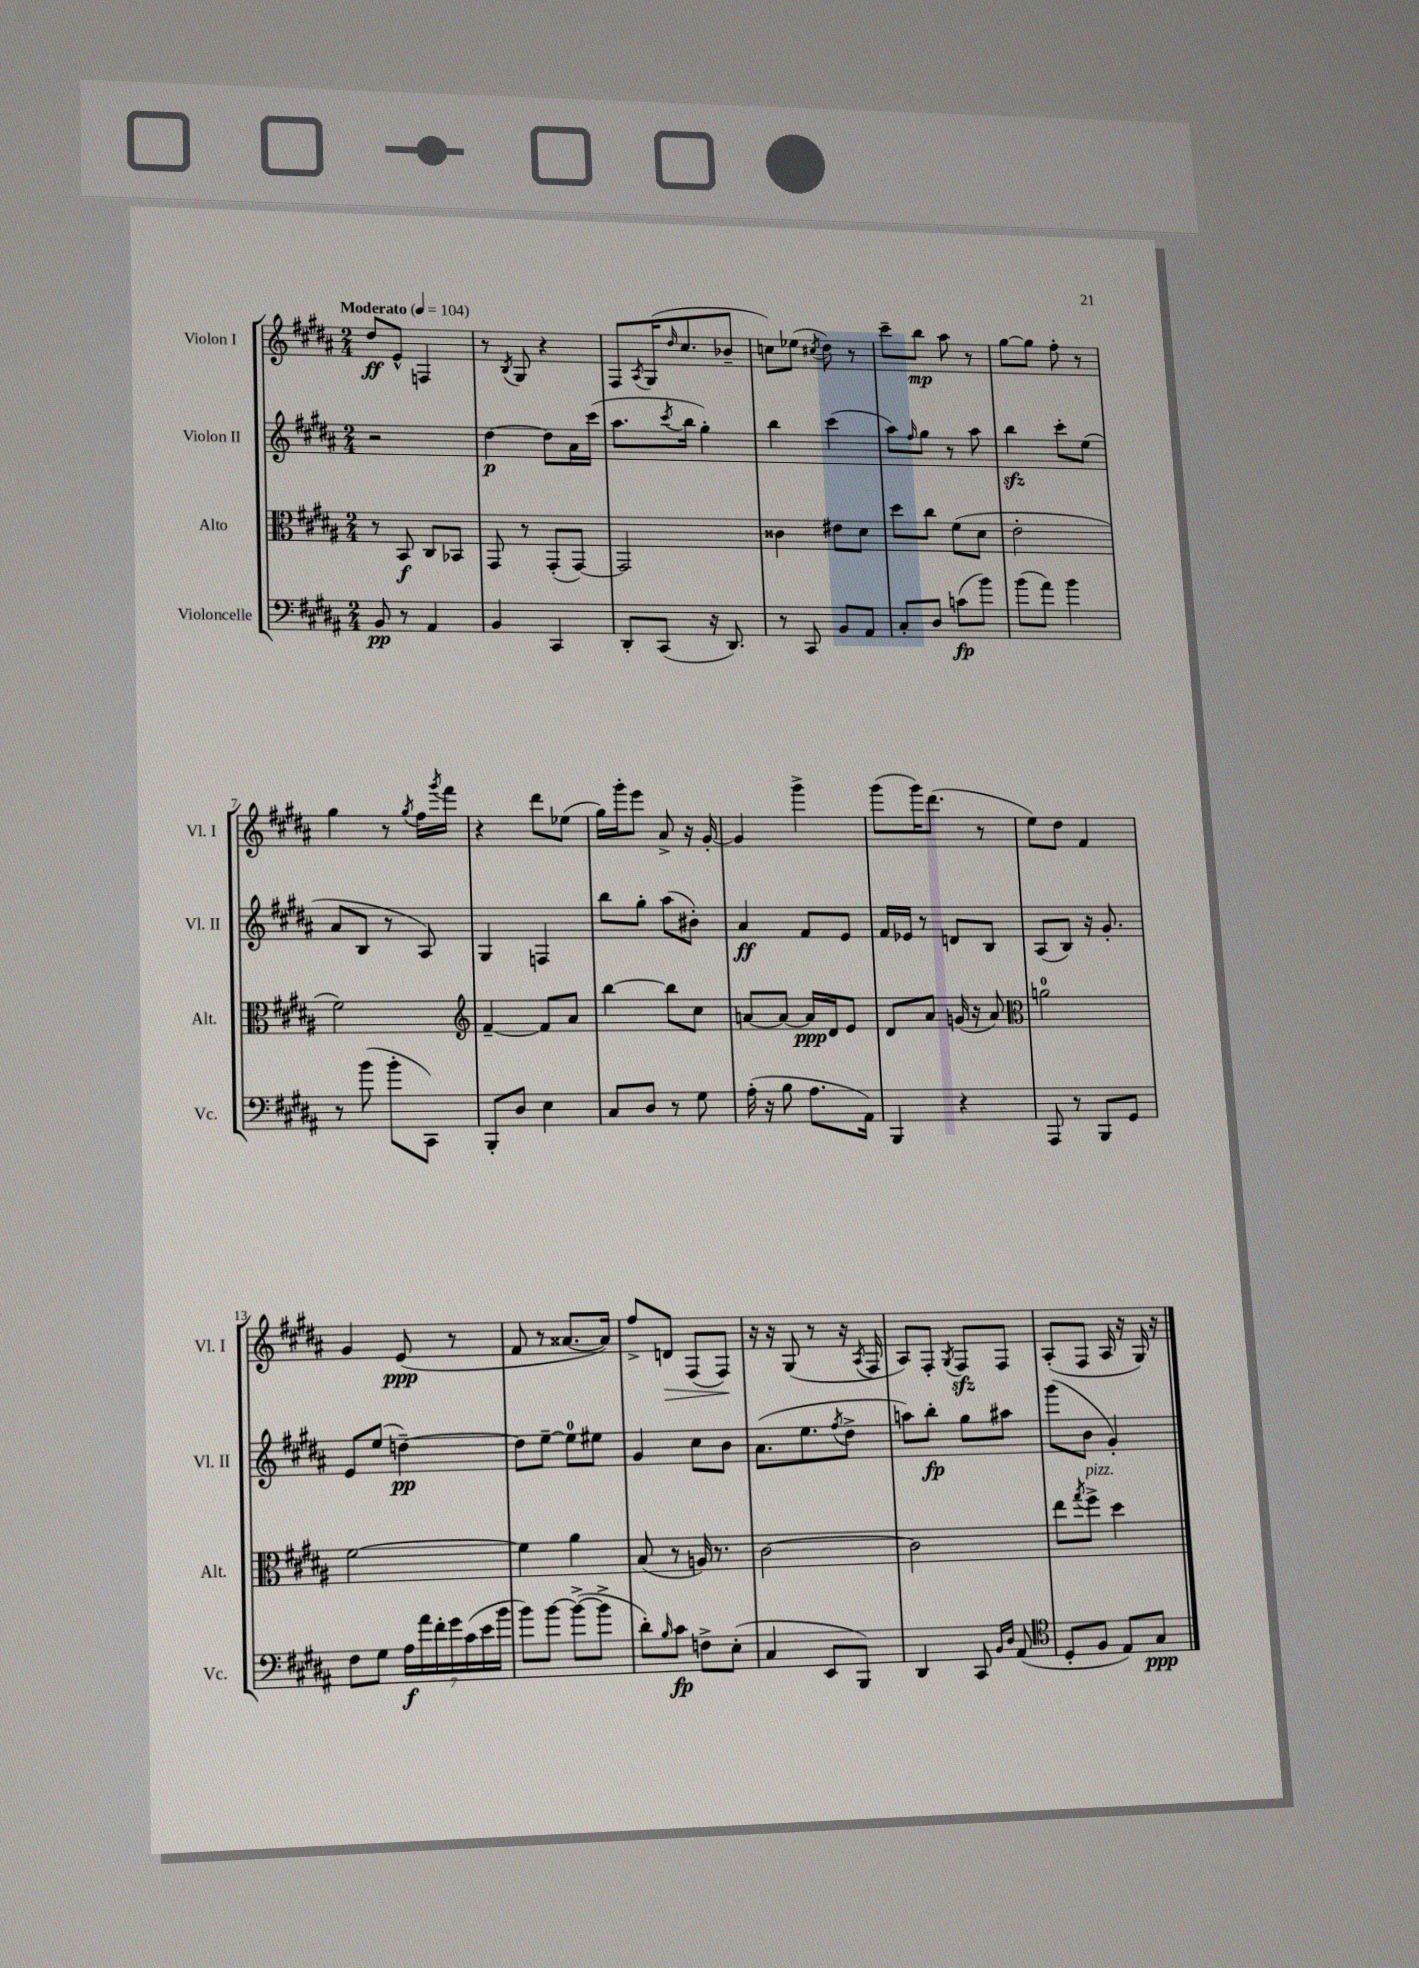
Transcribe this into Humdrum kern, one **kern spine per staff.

**kern	**dynam	**kern	**dynam	**kern	**dynam	**kern	**dynam
*part4	*part4	*part3	*part3	*part2	*part2	*part1	*part1
*staff4	*staff4	*staff3	*staff3	*staff2	*staff2	*staff1	*staff1
*I"Violoncelle	*	*I"Alto	*	*I"Violon II	*	*I"Violon I	*
*I'Vc.	*	*I'Alt.	*	*I'Vl. II	*	*I'Vl. I	*
*clefF4	*	*clefC3	*	*clefG2	*	*clefG2	*
*k[f#c#g#d#a#]	*	*k[f#c#g#d#a#]	*	*k[f#c#g#d#a#]	*	*k[f#c#g#d#a#]	*
*M2/4	*	*M2/4	*	*M2/4	*	*M2/4	*
*MM104	*	*MM104	*	*MM104	*	*MM104	*
=1	=1	=1	=1	=1	=1	=1	=1
!	!	!	!	!	!	!LO:TX:a:B:t=Moderato	!
8BB/	pp	8r	.	2r	.	8dd#/L	ff
8r	.	8BB/	f	.	.	8e^^/J	.
4AA#/	.	8C#/L	.	.	.	4Fn/	.
.	.	8BB-X/J	.	.	.	.	.
=2	=2	=2	=2	=2	=2	=2	=2
4BB/	.	8GG#/	.	[4dd#\	p	8r	.
.	.	.	.	.	.	8qB/	.
.	.	8r	.	.	.	8G#/	.
4CC#/	.	(8GG#'/L	.	8dd#\L]	.	4r	.
.	.	[8GG#/J)	.	16a#\L	.	.	.
.	.	.	.	(16ccc#\JJ	.	.	.
=3	=3	=3	=3	=3	=3	=3	=3
8DD#'/L	.	2GG#/]	.	8.aa#\L	.	8F#/L	.
.	.	.	.	.	.	8qA#/	.
(8CC#/J	.	.	.	.	.	(16G#/K	.
.	.	.	.	8qccc#/	.	16qqdd#/	.
.	.	.	.	16bb\Jk	.	8.cc#/	.
16r	.	.	.	4gg#'\)	.	.	.
8.DD#/)	.	.	.	.	.	.	.
.	.	.	.	.	.	8b-X~/J	.
=4	=4	=4	=4	=4	=4	=4	=4
8r	.	4c##X\	.	4bb\	.	8ccn\L)	.
8CC#/	.	.	.	.	.	(8ee-X\J	.
.	.	.	.	.	.	8qcc#X/	.
8BB/L	.	8e#X\L	.	(4ccc#\	.	8dd#\)	.
8AA#/J	.	8d#\J	.	.	.	8r	.
=5	=5	=5	=5	=5	=5	=5	=5
8C#'/L	.	8dd#\L	.	8aa#\L)	.	8ccc#~\L	.
.	.	.	.	16qqff#/	.	.	.
8D#/J	.	8cc#\J	.	8gg#\J	.	8bb\J	mp
(8cn\L	fp	(8f#\L	.	8r	.	8aa#\	.
8b\J)	.	8d#\J	.	8aa#\	.	8r	.
=6	=6	=6	=6	=6	=6	=6	=6
(8b\L	.	2e'\	.	4bbzz\	.	[8gg#\L	.
8a#\J)	.	.	.	.	.	8gg#\J]	.
4b\	.	.	.	8ccc#'\L	.	8ff#'\	.
.	.	.	.	(8ee\J	.	8r	.
!!LO:LB:g=z
=7	=7	=7	=7	=7	=7	=7	=7
8r	.	2f#\)	.	8a#/L	.	4gg#\	.
(8b\	.	.	.	8B/J	.	.	.
8b'\L	.	.	.	8r	.	8r	.
.	.	.	.	.	.	8qgg#/	.
8CC#\J)	.	.	.	8A#/)	.	16ff#\LL	.
.	.	.	.	.	.	8qggg#/	.
.	.	.	.	.	.	16fff#\JJ	.
=8	=8	=8	=8	=8	=8	=8	=8
*	*	*clefG2	*	*	*	*	*
8BBB'/L	.	[4f#~/	.	4G#/	.	4r	.
8D#/J	.	.	.	.	.	.	.
4E\	.	8f#/L]	.	4Fn/	.	8ddd#\L	.
.	.	8a#/J	.	.	.	(8ee-X\J	.
=9	=9	=9	=9	=9	=9	=9	=9
8C#/L	.	[4bb\	.	8bb\L	.	16gg#\LL)	.
.	.	.	.	.	.	16ggg#'\J	.
8D#/J	.	.	.	8gg#'\J	.	8eee\J	.
8r	.	8bb\L]	.	(8aa#\L	.	8a#^/	.
8G#\	.	8cc#\J	.	8b#X'\J)	.	16r	.
.	.	.	.	.	.	[16g#'/	.
=10	=10	=10	=10	=10	=10	=10	=10
(16A#'\	.	[8an/L	.	4a#/	ff	4g#/]	.
16r	.	.	.	.	.	.	.
8B\	.	8a/J_	.	.	.	.	.
8.A#\L	.	16a/LL]	ppp	8f#/L	.	4ggg#^\	.
.	.	16d#/J	.	.	.	.	.
.	.	8e/J	.	8e/J	.	.	.
16AA#\Jk)	.	.	.	.	.	.	.
=11	=11	=11	=11	=11	=11	=11	=11
4BBB/	.	8d#/L	.	16f#/LL	.	(8ggg#\L	.
.	.	.	.	16e-X/JJ	.	.	.
.	.	8a#/J	.	8r	.	16ggg#\K)	.
.	.	.	.	.	.	(8.ddd#\J	.
4r	.	(16gn/	.	8dn/L	.	.	.
.	.	16r	.	.	.	.	.
.	.	8a#/)	.	8B/J	.	8r	.
=12	=12	=12	=12	=12	=12	=12	=12
*	*	*clefC3	*	*	*	*	*
8AAA#/	.	2an\	.	(8A#/L	.	8ee\L)	.
8r	.	.	.	8B/J)	.	8dd#\J	.
8BBB/L	.	.	.	16r	.	4f#/	.
.	.	.	.	8.g#'/	.	.	.
8GG#/J	.	.	.	.	.	.	.
!!LO:LB:g=z
=13	=13	=13	=13	=13	=13	=13	=13
8F#\L	.	[2f#\	.	8e/L	.	4g#/	.
8G#\J	.	.	.	(8ee/J	.	.	.
28A#\LL	f	.	.	[4ddn~\)	pp	(8e/	ppp
28a#\	.	.	.	.	.	.	.
28f#'\	.	.	.	.	.	.	.
28g#\	.	.	.	.	.	.	.
.	.	.	.	.	.	8r	.
(28c#\	.	.	.	.	.	.	.
28e\	.	.	.	.	.	.	.
28b\JJ	.	.	.	.	.	.	.
=14	=14	=14	=14	=14	=14	=14	=14
8b\L)	.	4f#\]	.	8dd\L]	.	8f#/	.
[8b\J	.	.	.	[8ee~\J	.	8r	.
(8b^\L_	.	4a#\	.	8ee\L]	.	[8.a##X/L	.
8b^\J]	.	.	.	8ee#X\J	.	.	.
.	.	.	.	.	.	16a##/Jk])	.
=15	=15	=15	=15	=15	=15	=15	=15
8d#'\L)	.	(8B/	.	4g#/	.	8ff#^/L	.
16qqB/	.	.	.	.	.	.	.
!	!	!	!	!	!	!	!LO:HP:b
8c#\J	fp	8r	.	.	.	8dn/J	>
8Fn^\L	.	16An/)	.	8cc#\L	.	(8F#/L	.
.	.	8.r	.	.	.	.	.
(8E'\J	.	.	.	8b\J	.	8F#/J)	.
.	.	.	.	.	.	.	]
=16	=16	=16	=16	=16	=16	=16	=16
4C#/	.	[2c#\	.	(8.a#\L	.	16r	.
.	.	.	.	.	.	16r	.
.	.	.	.	.	.	(8G#/	.
.	.	.	.	8.ee\	.	.	.
8EE/L	.	.	.	.	.	8r	.
.	.	.	.	8qff#/	.	.	.
8BBB/J)	.	.	.	8dd#^\J	.	16r	.
.	.	.	.	.	.	8qA#/	.
.	.	.	.	.	.	16F#/	.
=17	=17	=17	=17	=17	=17	=17	=17
4DD#/	.	2c#\]	.	8aan\L)	.	8A#/L)	.
.	.	.	.	8bb'\J	fp	8F#'/J	.
.	.	.	.	.	.	8qG#/	.
8CC#/	.	.	.	8gg#\L	.	8F#zz/L	.
16qqBB/LL	.	.	.	.	.	.	.
16qqD#/JJ	.	.	.	.	.	.	.
(8AA#/	.	.	.	8aa#X\J	.	8F#/J	.
=18	=18	=18	=18	=18	=18	=18	=18
*clefC4	*	*	*	*	*	*	*
8D#'/L	.	8ee\L	.	(8ggg#\L	.	(8A#'/L	.
.	.	8qgg#/	.	.	.	.	.
!	!	!LO:TX:a:i:t=pizz.	!	!	!	!	!
8F#/J	.	8ff#^\J	.	8b\J	.	8F#/J	.
8E/L)	.	4dd#\	.	4g#'/)	.	16A#/	.
.	.	.	.	.	.	16r	.
8G#/J	ppp	.	.	.	.	16G#/)	.
.	.	.	.	.	.	16r	.
==	==	==	==	==	==	==	==
*-	*-	*-	*-	*-	*-	*-	*-
